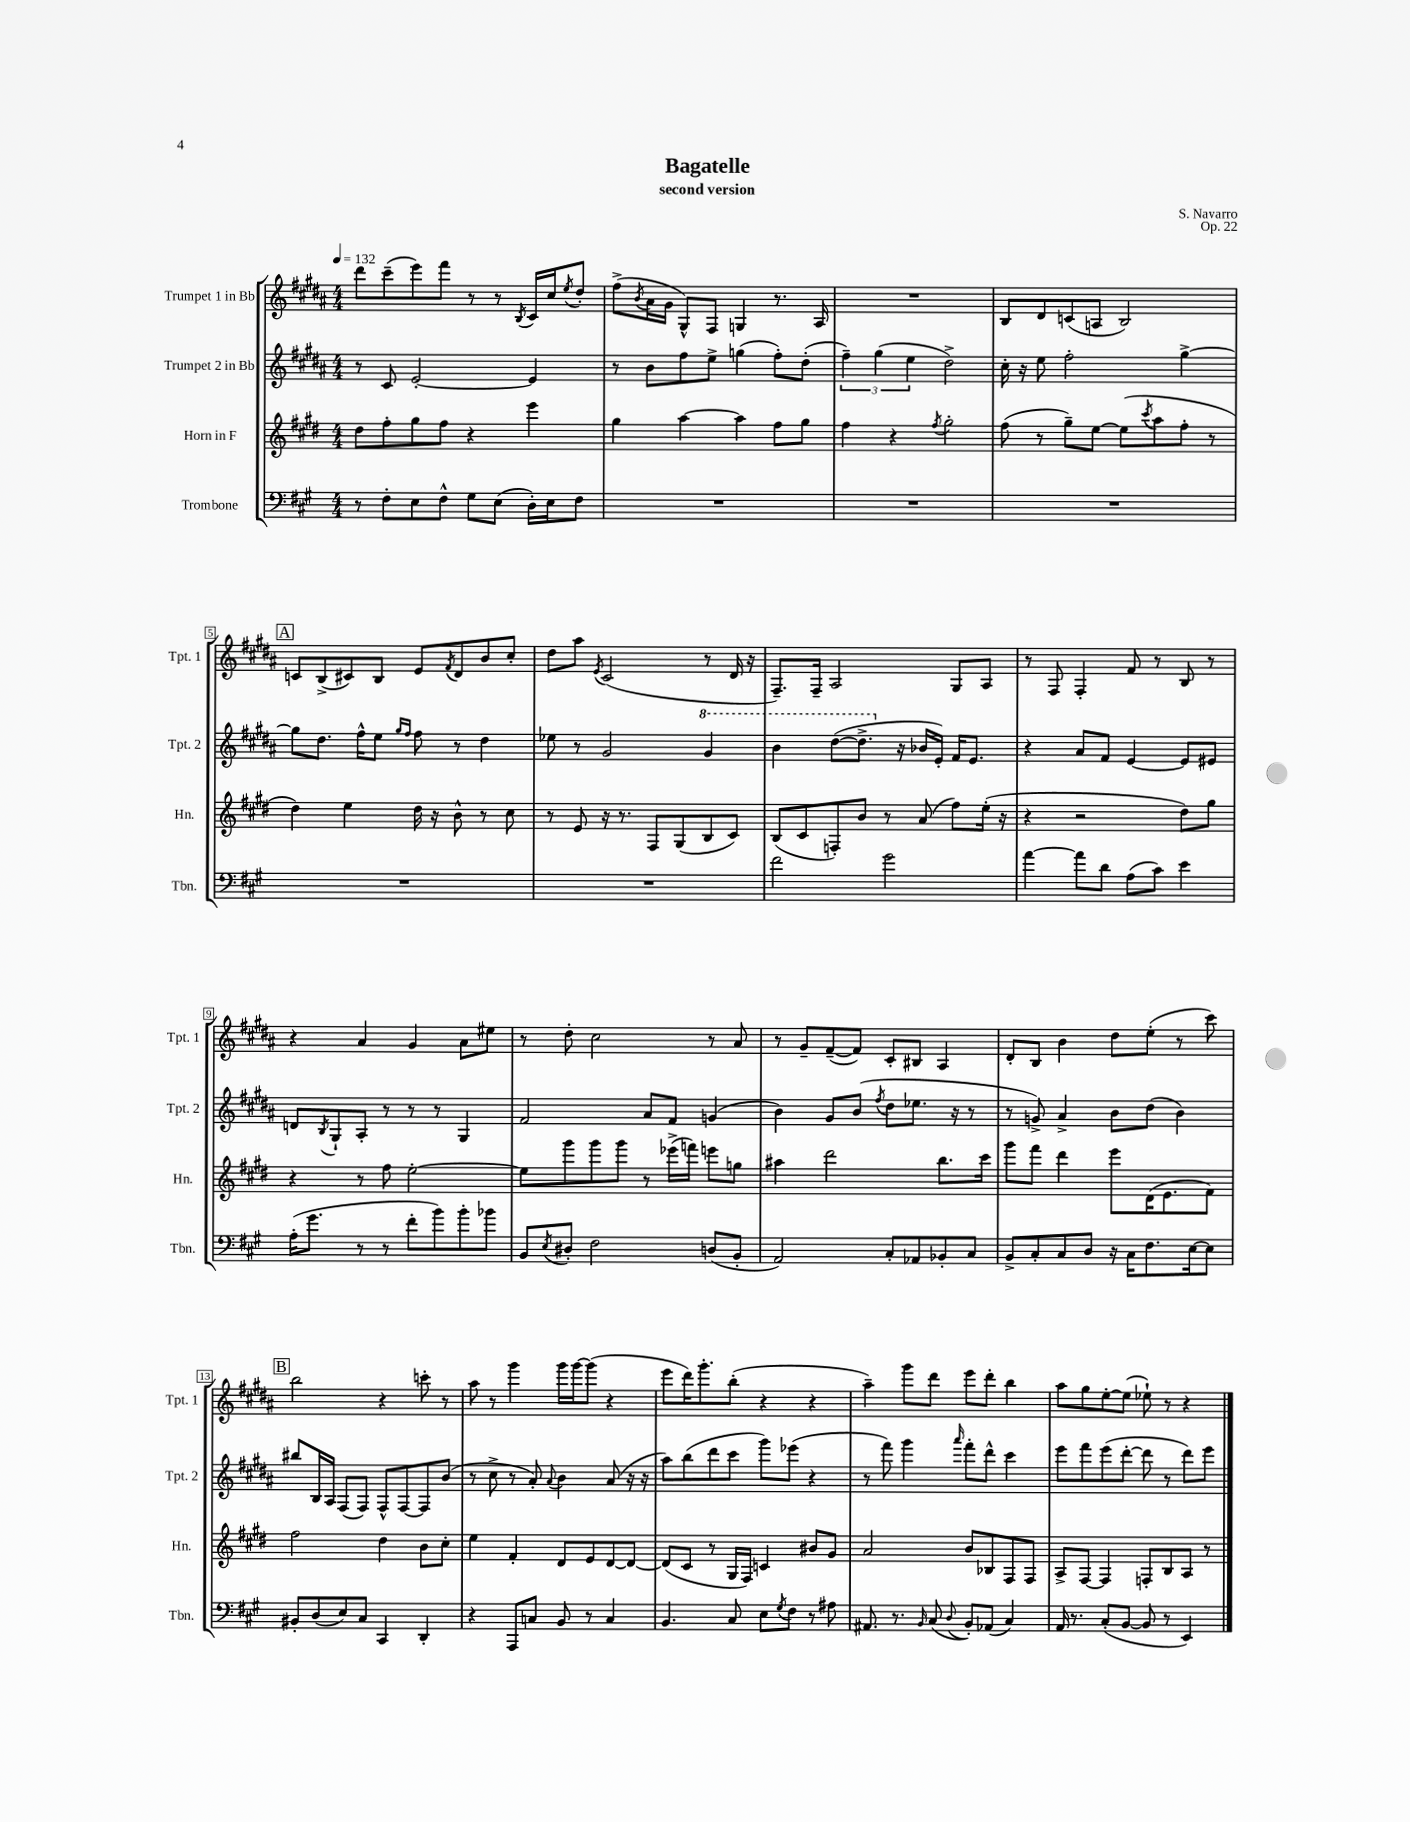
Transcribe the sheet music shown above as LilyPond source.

\header { title = "Bagatelle" composer = "S. Navarro" subtitle = "second version" opus = "Op. 22" }
<<
\new StaffGroup <<
\new Staff = "s0" \with { instrumentName = "Trumpet 1 in Bb" shortInstrumentName = "Tpt. 1" } {
    \clef treble \key b \major \numericTimeSignature \time 4/4 \tempo 4 = 132
    dis'''8 cis'''8--( e'''8) fis'''8 r8 r8 \acciaccatura { b8 } cis'16 cis''16 \acciaccatura { e''8 } dis''8-. |
    fis''8->( \acciaccatura { b'8 } ais'16 gis'16 gis8-^) fis8 g4 r8. ais16 |
    R1 |
    b8 dis'8 c'8( a8 b2) |
    \mark \markup { \box "A" } c'8 b8->( cis'8) b8 e'8 \acciaccatura { fis'8 } dis'8 b'8 cis''8-. |
    dis''8 ais''8 \acciaccatura { e'8 } cis'2( r8 dis'16 r16 |
    fis8.--) fis16-- ais2 gis8 ais8 |
    r8 fis8 fis4-. fis'8 r8 b8 r8 |
    r4 ais'4 gis'4 ais'8 eis''8 |
    r8 dis''8-. cis''2 r8 ais'8 |
    r8 gis'8-- fis'8~--( fis'8) cis'8-. bis8 ais4 |
    dis'8-. b8 b'4 dis''8 e''8-.( r8 cis'''8) |
    \mark \markup { \box "B" } b''2 r4 c'''8-. r8 |
    ais''8 r8 gis'''4 gis'''16 gis'''16~ gis'''8( r4 |
    e'''8 dis'''16) gis'''8.-. b''8-.( r4 r4 |
    ais''4--) gis'''8 dis'''8 e'''8 dis'''8-. b''4 |
    ais''8 gis''8 e''8~-. e''8( ees''8-!) r8 r4 \bar "|." |
}
\new Staff = "s1" \with { instrumentName = "Trumpet 2 in Bb" shortInstrumentName = "Tpt. 2" } {
    \clef treble \key b \major \numericTimeSignature \time 4/4
    r8 cis'8 e'2~-. e'4 |
    r8 b'8 fis''8 e''8-> g''4( fis''8-.) dis''8-.( |
    \tuplet 3/2 { fis''4--) gis''4( e''4 } dis''2->) |
    cis''16-. r16 e''8 fis''2-. gis''4~-> |
    \mark \markup { \box "A" } gis''8 dis''8. fis''16-^ e''8 \grace { gis''16 fis''16 } fis''8 r8 dis''4 |
    ees''8 r8 gis'2 \ottava #1 gis''4 |
    b''4 dis'''8~( dis'''8.-> \ottava #0 r16 bes'16 e'16-.) fis'16 e'8. |
    r4 ais'8 fis'8 e'4~ e'8 eis'8 |
    d'8 \acciaccatura { b8 } gis8-! ais8-. r8 r8 r8 gis4 |
    fis'2 ais'8 fis'8 g'4( |
    b'4) gis'8 b'8( \acciaccatura { fis''8 } dis''8 ees''8. r16 r8 |
    r8 g'8->) ais'4-> b'8 dis''8( b'4) |
    \mark \markup { \box "B" } bis''8 b16 ais16 fis8( fis8) fis8-^ fis8~ fis8 b'8( |
    r8 cis''8-> r8 ais'8-.) \appoggiatura { ais'8 } b'4 ais'8( r16 r16 |
    ais''8) b''8( dis'''8 cis'''8 gis'''8) ees'''8( r4 |
    r8 fis'''8) gis'''4 \grace { ais'''16 } fis'''8-. dis'''8-^ cis'''4 |
    e'''8 fis'''8 e'''8( dis'''8~-. dis'''8 r8 dis'''8) e'''8 \bar "|." |
}
\new Staff = "s2" \with { instrumentName = "Horn in F" shortInstrumentName = "Hn." } {
    \clef treble \key e \major \numericTimeSignature \time 4/4
    dis''8 fis''8-. gis''8 fis''8 r4 e'''4 |
    gis''4 a''4~ a''4 fis''8 gis''8 |
    fis''4 r4 \acciaccatura { fis''8 } gis''2-. |
    fis''8( r8 gis''8--) e''8~ e''8( \acciaccatura { cis'''8 } a''8 fis''8-. r8 |
    \mark \markup { \box "A" } dis''4) e''4 dis''16 r16 b'8-^ r8 cis''8 |
    r8 e'8 r16 r8. fis8 gis8( b8 cis'8) |
    b8( cis'8 f8-.) b'8 r8 a'8( fis''8) e''16-.( r16 |
    r4 r2 dis''8) gis''8 |
    r4 r8 fis''8 e''2~-. |
    e''8 gis'''8 gis'''8 gis'''8 r8 ees'''16->( f'''16) e'''8 g''8 |
    ais''4 dis'''2 b''8. cis'''16 |
    gis'''8 fis'''8 dis'''4 e'''8 dis'16( e'8. fis'8) |
    \mark \markup { \box "B" } fis''2 dis''4 b'8 cis''8-. |
    e''4 fis'4-. dis'8 e'8 dis'8~ dis'8~ |
    dis'8( cis'8 r8 gis16 fis16) c'4 bis'8 gis'8 |
    a'2 b'8 bes8 fis8 fis8 |
    a8-> fis8~ fis4 f8-. b8 a8 r8 \bar "|." |
}
\new Staff = "s3" \with { instrumentName = "Trombone" shortInstrumentName = "Tbn." } {
    \clef bass \key a \major \numericTimeSignature \time 4/4
    r8 fis8-. e8 fis8-^ gis8 e8( d16-.) e16 fis8 |
    R1 |
    R1 |
    R1 |
    \mark \markup { \box "A" } R1 |
    R1 |
    fis'2 gis'2 |
    a'4~ a'8 d'8 a8( cis'8) e'4 |
    a16-.( gis'8. r8 r8 fis'8-. b'8) b'8-. bes'8 |
    b,8 \acciaccatura { e8 } dis8-. fis2 d8( b,8-. |
    a,2) cis8-. aes,8 bes,8-. cis8 |
    b,8-> cis8-. cis8 d8 r16 cis16 fis8. e16~ e8 |
    \mark \markup { \box "B" } bis,8-. d8( e8) cis8 cis,4 d,4-. |
    r4 a,,8 c8 b,8 r8 c4 |
    b,4. cis8 e8 \acciaccatura { gis8 } fis8 r8 ais8 |
    ais,8. r8. \grace { b,16 } cis8( \appoggiatura { d8 } b,8-.) aes,8( cis4) |
    a,16 r8. cis8-.( b,8~ b,8 r8 e,4) \bar "|." |
}
>>
>>
\layout { \context { \Score \override BarNumber.stencil = #(make-stencil-boxer 0.1 0.3 ly:text-interface::print) } }
